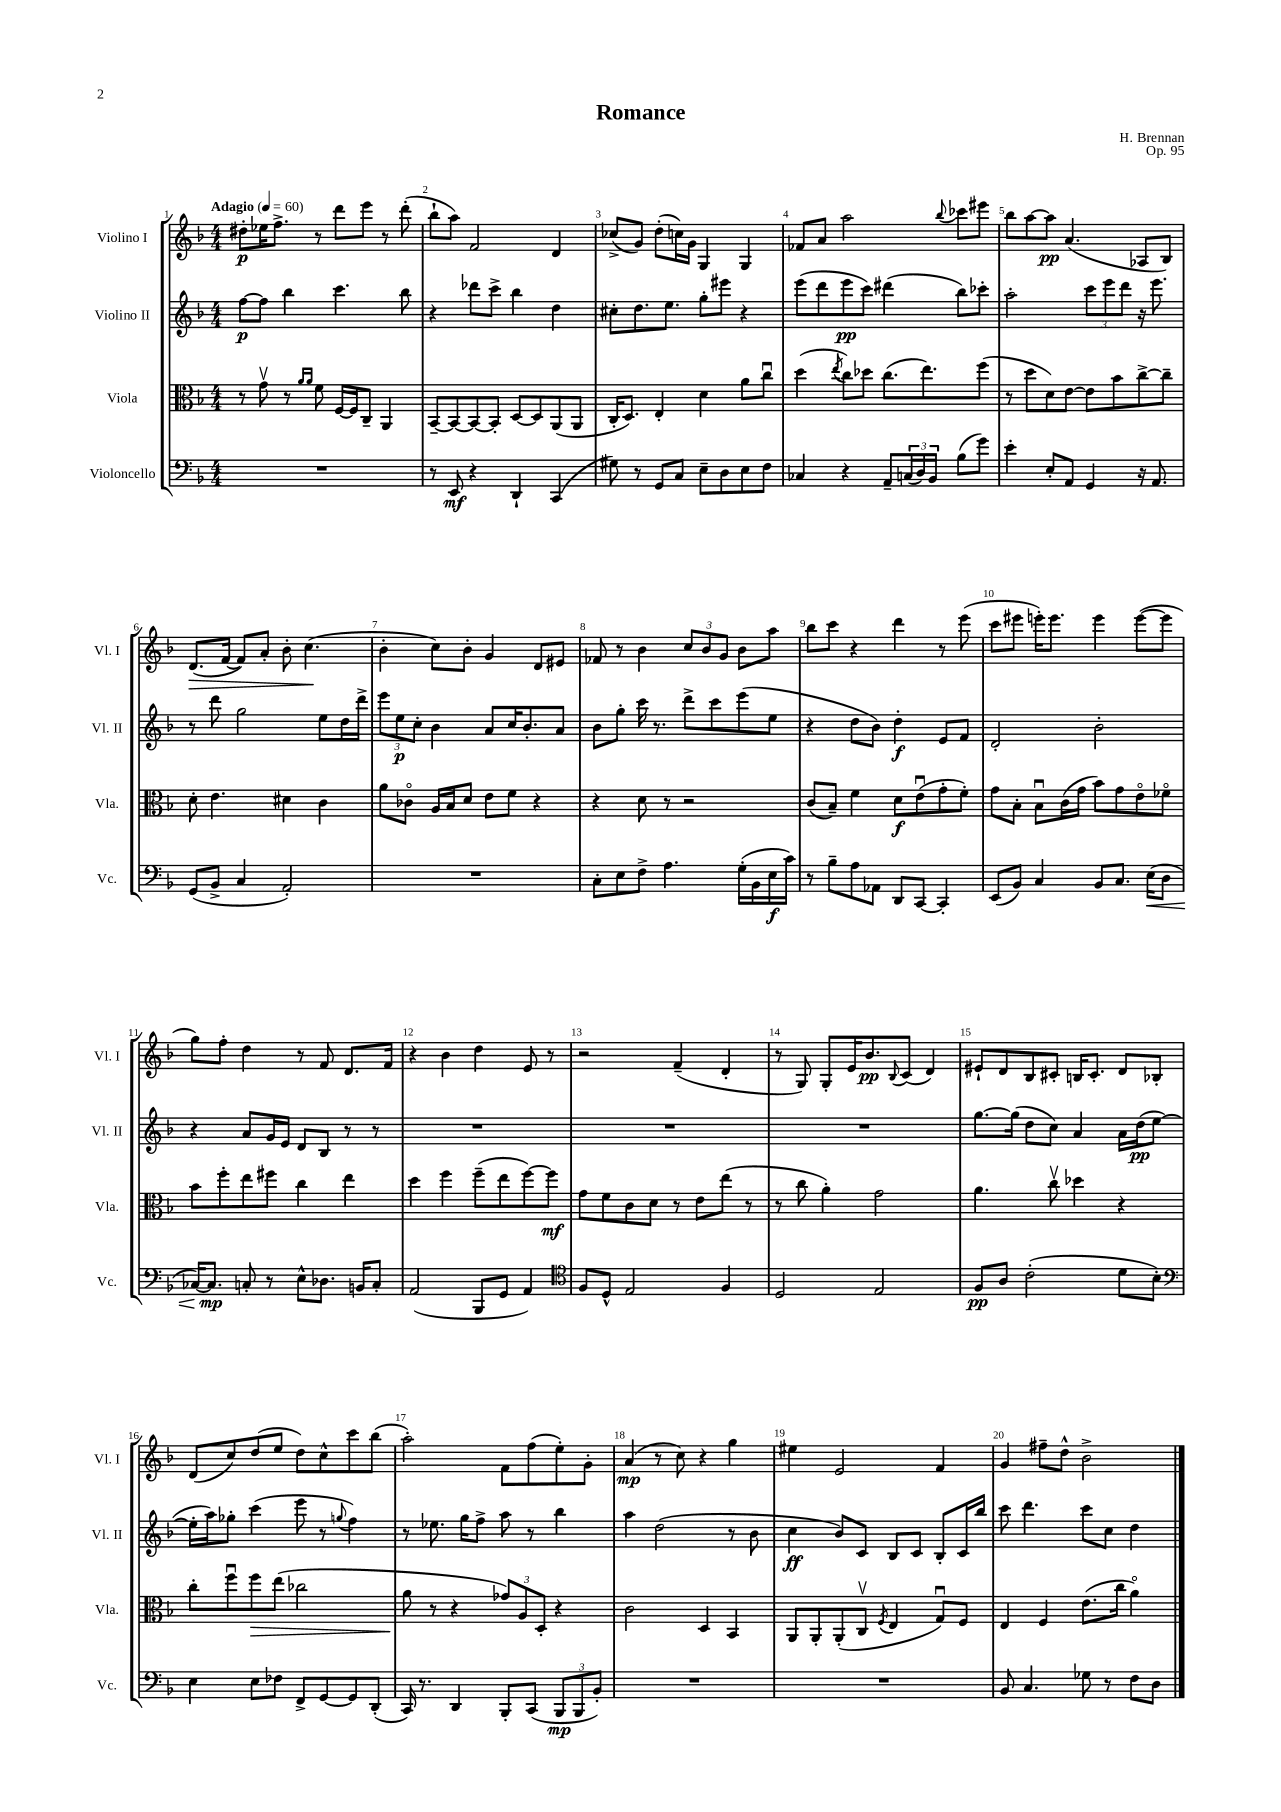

**kern	**kern	**kern	**kern
*staff4	*staff3	*staff2	*staff1
*clefF4	*clefC3	*clefG2	*clefG2
*k[b-]	*k[b-]	*k[b-]	*k[b-]
*M4/4	*M4/4	*M4/4	*M4/4
*MM60	*MM60	*MM60	*MM60
1r	8r	[8ff	8dd#'
.	8gv	8ff]	16ee-
.	.	.	8.ff^
.	8r	4bb-	.
.	16qqa	.	.
.	16qqa	.	.
.	8f	.	8r
.	[16F	4.ccc	8ddd
.	16F]	.	.
.	8C~	.	8eee
.	4AA	.	8r
.	.	8bb-	(8ddd'
=	=	=	=
8r	[8BB-~	4r	8bb-`
8EE	8BB-_	.	8aa)
4r	8BB-_	8ddd-	2f
.	8BB-']	8ccc^	.
4DD`	[8D	4bb-	.
.	8D]	.	.
(4CC	(8AA	4dd	4d
.	8AA	.	.
=	=	=	=
8G#)	16C'	8cc#'	(8cc-^
.	8.D)	.	.
8r	.	8.dd	8g)
8GG	4E'	.	(8dd'
.	.	8.ee	.
8C	.	.	16cc)
.	.	.	16g
8E~	4d	8gg'	4G
8D	.	8eee#	.
8E	8a	4r	4G
8F	8ccu	.	.
=	=	=	=
4C-	(4dd	(8eee	8f-
.	.	8ddd	8a
.	8qee	.	.
4r	8cc)	8eee	2aa
.	8dd-	8ccc)	.
8AA~	(8.cc	(4ddd#	.
(24C	.	.	.
24D)	.	.	.
.	8.ee)	.	.
24BB-	.	.	.
.	.	.	8qqbb-
(8B-	.	8bb-)	8ccc-
8g)	(8ff	8ccc-'	8eee#
=	=	=	=
4e'	8r	2aa'	8bb-
.	8dd	.	[8aa
8E'	8d)	.	8aa]
8AA	[8e	.	(4.a
4GG	8e]	12ccc	.
.	.	12eee	.
.	8b-	.	.
.	.	12ddd	.
16r	[8cc^	16r	8A-
8.AA	.	8.eee	.
.	8cc~]	.	8B-)
=	=	=	=
(8GG	8d'	8r	(8.d
8BB-^	4.e	8ddd	.
.	.	.	[16f
4C	.	2gg	8f])
.	.	.	8a'
2AA')	4d#	.	8b-'
.	.	.	(4.cc
.	4c	8ee	.
.	.	16dd	.
.	.	16ddd^	.
=	=	=	=
1r	8a	12eee	4b-'
.	.	12ee	.
.	8c-o	.	.
.	.	12cc'	.
.	16A	4b-	8cc)
.	16B-	.	.
.	8d	.	8b-'
.	8e	8a	4g
.	8f	16cc	.
.	.	8.b-'	.
.	4r	.	8d
.	.	8a	8e#
=	=	=	=
8C'	4r	8b-	8f-
8E	.	8gg'	8r
8F^	8d	16ccc	4b-
.	.	8.r	.
4.A	8r	.	.
.	2r	8ddd^	12cc
.	.	.	12b-
.	.	8ccc	.
.	.	.	12g
(16G'	.	(8eee	8b-
16BB-	.	.	.
16E	.	8ee	8aa
16c)	.	.	.
=	=	=	=
8r	(8c	4r	8bb-
8B-~	8B-~)	.	8ccc
8A	4f	8dd	4r
8AA-	.	8b-)	.
8DD	8d	4dd'	4ddd
[8CC	(8eu	.	.
4CC']	8g'	8e	8r
.	8f')	8f	(8eee
=	=	=	=
(8EE	8g	2d'	8ccc
8BB-)	8B-'	.	8eee#
4C	8B-u	.	16eee')
.	.	.	8.eee
.	(16c	.	.
.	16g	.	.
8BB-	8b-)	2b-'	4eee
8.C	8g	.	.
.	8eo	.	([8eee
(16E	.	.	.
8D	8f-o	.	8eee]
=	=	=	=
[16C-)	8b-	4r	8gg)
8.C-]	.	.	.
.	8ff'	.	8ff'
8C'	8ee	8a	4dd
8r	8ff#	16g	.
.	.	16e	.
8E^^	4cc	8d	8r
8.D-	.	8B-	8f
.	4ee	8r	8.d
16BB	.	.	.
8C'	.	8r	.
.	.	.	16f
=	=	=	=
(2AA	4dd	1r	4r
.	4ff	.	4b-
8BBB-	(8ff~	.	4dd
8GG	8ee	.	.
4AA)	[8ff)	.	8e
.	8ff]	.	8r
=	=	=	=
*clefC4	*	*	*
8F	8g	1r	2r
8D^^	8f	.	.
2E	8c	.	.
.	8d	.	.
.	8r	.	(4f~
.	8e	.	.
4F	(8ee	.	4d'
.	8r	.	.
=	=	=	=
2D	8r	1r	8r
.	8cc	.	8G)
.	4a')	.	8G'
.	.	.	16e
.	.	.	8.b-
2E	2g	.	.
.	.	.	8qqB-
.	.	.	(8c
.	.	.	4d)
=	=	=	=
8F	4.a	[8.gg	8e#`
8A	.	.	8d
.	.	(16gg]	.
(2c'	.	8dd	8B-
.	8ccv	8cc)	8c#'
.	4dd-	4a	16B
.	.	.	8.c#'
8d	4r	16a	8d
.	.	(16dd	.
8B-')	.	[8ee	8B-'
=	=	=	=
*clefF4	*	*	*
4E	8cc'	16ee']	(8d
.	.	16aa)	.
.	8ffu	8gg-'	8cc)
8E	8ff	(4ccc	(8dd
8F-	(8ee	.	8ee
8FF^	2cc-	8eee	8dd)
[8GG	.	8r	8cc^^
.	.	8qqgg	.
8GG]	.	4ff)	8ccc
(8DD'	.	.	(8bb-
=	=	=	=
16CC)	8a	8r	2aa')
8.r	.	.	.
.	8r	8.ee-	.
4DD	4r	.	.
.	.	16gg	.
.	.	8ff^	.
8BBB-'	12g-)	8aa	8f
.	12A	.	.
(8CC	.	8r	(8ff
.	12D'	.	.
12BBB-	4r	4bb-	8ee')
12BBB-	.	.	.
.	.	.	8g'
12BB-')	.	.	.
=	=	=	=
1r	2c	4aa	(4a
.	.	(2dd	8r
.	.	.	8cc)
.	4D	.	4r
.	4BB-	8r	4gg
.	.	8b-	.
=	=	=	=
1r	8AA	4cc	4ee#
.	8AA'	.	.
.	(8AA'	8b-)	2e
.	8Cv	8c	.
.	8qF	.	.
.	4E	8B-	.
.	.	8c	.
.	8Gu)	8B-'	4f
.	8F	16c	.
.	.	16bb-	.
=	=	=	=
8BB-	4E	8ccc	4g
4.C	.	4.ddd	.
.	4F	.	8ff#~
.	.	.	8dd^^
8G-	(8.e	8ccc	2b-^
8r	.	8cc	.
.	16cc	.	.
8F	4ao)	4dd	.
8D	.	.	.
==	==	==	==
*-	*-	*-	*-
